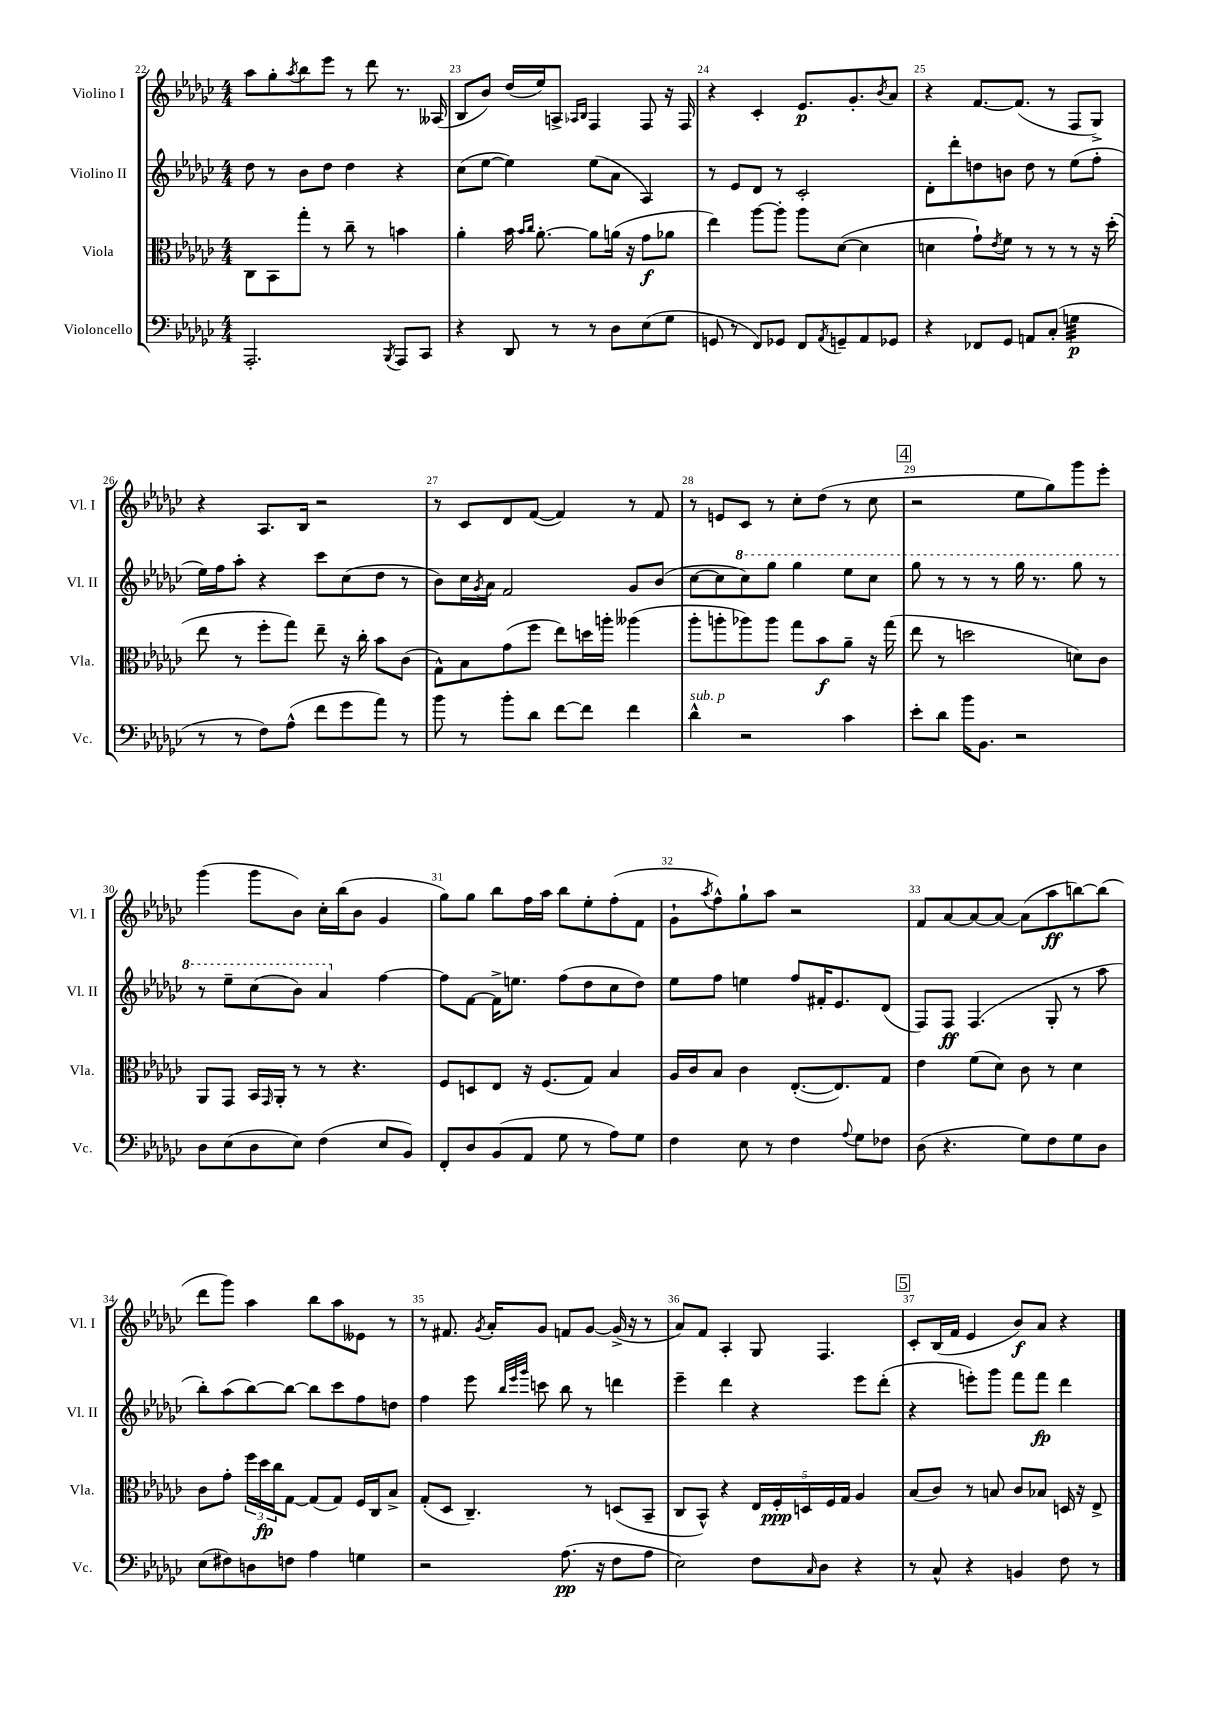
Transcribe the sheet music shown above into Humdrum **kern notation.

**kern	**kern	**kern	**kern
*staff4	*staff3	*staff2	*staff1
*clefF4	*clefC3	*clefG2	*clefG2
*k[b-e-a-d-g-c-]	*k[b-e-a-d-g-c-]	*k[b-e-a-d-g-c-]	*k[b-e-a-d-g-c-]
*M4/4	*M4/4	*M4/4	*M4/4
2.AAA-'	8C-	8dd-	8aa-
.	8BB-	8r	8gg-'
.	.	.	8qaa-
.	8gg-'	8b-	8bb-
.	8r	8dd-	8eee-
.	8cc-~	4dd-	8r
.	8r	.	8ddd-
8qBBB-	.	.	.
8AAA-	4b	4r	8.r
8CC-	.	.	.
.	.	.	(16A--
=	=	=	=
4r	4a-'	(8cc-	8B-
.	.	[8ee-	8b-)
8DD-	16b-	4ee-])	(16dd-
.	16qqb-	.	.
.	16qqcc-	.	.
.	[8.a-'	.	16ee-)
8r	.	.	8A^
.	.	.	16qqA-
.	.	.	16qqB-
8r	8a-]	(8ee-	4F
8D-	(16a	8a-	.
.	16r	.	.
(8E-	8g-	4A-)	8F
8G-	8a-	.	16r
.	.	.	16F
=	=	=	=
8GG	4ee-)	8r	4r
8r	.	8e-	.
8FF)	[8aa-	8d-	4c-'
8GG-	8aa-']	8r	.
8FF	8aa-	2c-'	8.e-
8qAA-	.	.	.
8GG~	([8d-	.	.
.	.	.	8.g-'
8AA-	4d-]	.	.
.	.	.	8qb-
8GG-	.	.	8a-
=	=	=	=
4r	4d	8d-'	4r
.	.	8ddd-'	.
8FF-	8g-`)	8dd	[8.f
.	8qe-	.	.
8GG-	8f	8b	.
.	.	.	(8.f]
8AA	8r	8dd	.
(8C-'	8r	8r	8r
4G	8r	(8ee-	8F
.	16r	8ff'	8G-^)
.	(16dd-'	.	.
=	=	=	=
8r	8ee-	16ee-)	4r
.	.	16ff	.
8r	8r	8aa-'	.
8F)	8ff'	4r	8.A-
(8A-^^	8gg-)	.	.
.	.	.	16B-
8f	8ee-~	8ccc-	2r
8g-	16r	(8cc-	.
.	16cc-'	.	.
8a-)	8b-	8dd-	.
8r	(8c-	8r	.
=	=	=	=
8b-	8G-^^)	8b-)	8r
8r	8B-	16cc-	8c-
.	.	8qg-	.
.	.	16a-	.
8b-'	(8g-	2f	8d-
8d-	8ff	.	([8f
[8f	8ee-)	.	4f])
8f]	16dd	.	.
.	16aa'	.	.
4f	(4aa--	8g-	8r
.	.	(8b-	8f
=	=	=	=
4d-^^	8aa-'	[8cc-	8r
.	8aa'	8cc-]	8e
2r	8aa-)	8ccc-)	8c-
.	8aa-	8ggg-	8r
.	8gg-	4ggg-	8cc-'
.	8b-	.	(8dd-
4c-	8a-~	8eee-	8r
.	16r	8ccc-	8cc-
.	(16gg-	.	.
=	=	=	=
8e-'	8ee-	8ggg-	2r
8d-	8r	8r	.
16b-	2dd	8r	.
8.BB-	.	.	.
.	.	8r	.
2r	.	16ggg-	8ee-
.	.	8.r	.
.	.	.	8gg-)
.	8d)	8ggg-	8ggg-
.	8c-	8r	8eee-'
=	=	=	=
8D-	8AA-	8r	(4ggg-
(8E-	8GG-	8eee-~	.
8D-	16BB-	(8ccc-	8ggg-
.	16qqGG-	.	.
.	16AA-'	.	.
8E-)	8r	8bb-)	8b-)
(4F	8r	4aa-	16cc-'
.	.	.	(16bb-
.	4.r	.	8b-
8E-	.	[4ff	4g-
8BB-)	.	.	.
=	=	=	=
8FF'	8F	8ff]	8gg-)
8D-	8D	[8f	8gg-
(8BB-	8E-	16f^]	8bb-
.	.	8.ee	.
8AA-	16r	.	16ff
.	(8.F	.	16aa-
8G-	.	(8ff	8bb-
8r	8G-)	8dd-	8ee-'
8A-)	4B-	8cc-	(8ff'
8G-	.	8dd-)	8f
=	=	=	=
4F	16A-	8ee-	8g-`
.	16c-	.	.
.	.	.	8qaa-
.	8B-	8ff	8ff^^)
8E-	4c-	4ee	8gg-`
8r	.	.	8aa-
4F	([8.E-'	8ff	2r
.	.	16f#'	.
.	8.E-])	8.e-	.
8qqA-	.	.	.
8G-	.	.	.
8F-	8G-	(8d-	.
=	=	=	=
(8D-	4e-	8F)	8f
4.r	.	8F	[8a-
.	(8f	(4.F	8a-_
.	8d-)	.	8a-_
8G-)	8c-	.	(8a-]
8F	8r	8G-'	8aa-
8G-	4d-	8r	[8bb)
8D-	.	8aa-	(8bb]
=	=	=	=
(8E-	8c-	8bb-')	8ddd-
8F#)	8g-'	(8aa-	8ggg-)
8D	24ff	[8bb-)	4aa-
.	24dd-	.	.
.	24cc-	.	.
8F	[8G-	8bb-_	.
4A-	(8G-]	8bb-]	8bb-
.	8G-)	8ccc-	8aa-
4G	16F	8ff	8e--
.	16C-	.	.
.	8B-^	8dd	8r
=	=	=	=
2r	(8G-'	4ff	8r
.	8D-	.	8.f#
.	4.C-~)	8eee-	.
.	.	.	8qg-
.	.	.	16a-'
.	.	32qqbb-	.
.	.	32qqeee-	.
.	.	32qqggg-	.
.	.	8ccc	8g-
(8.A-	.	8bb-	8f
.	8r	8r	[8g-
16r	.	.	.
8F	(8D	4ddd	(16g-^]
.	.	.	16r
8A-	8BB-~	.	8r
=	=	=	=
2E-)	8C-	4eee-~	8a-)
.	8BB-^^)	.	8f
.	4r	4ddd-	4A-'
8F	20E-	4r	8G-
.	20F'	.	.
.	20D	.	.
16qqC-	.	.	.
8D-	.	.	4.F
.	20F	.	.
.	20G-	.	.
4r	4A-	8eee-	.
.	.	(8ddd-'	.
=	=	=	=
8r	(8B-	4r	8c-'
8C-^^	8c-)	.	(16B-
.	.	.	16f
4r	8r	8eee')	4e-
.	8B	8ggg-	.
4BB	8c-	8fff	8b-)
.	8B-	8fff	8a-
8F	16D	4ddd-	4r
.	16r	.	.
8r	8E-^	.	.
==	==	==	==
*-	*-	*-	*-
